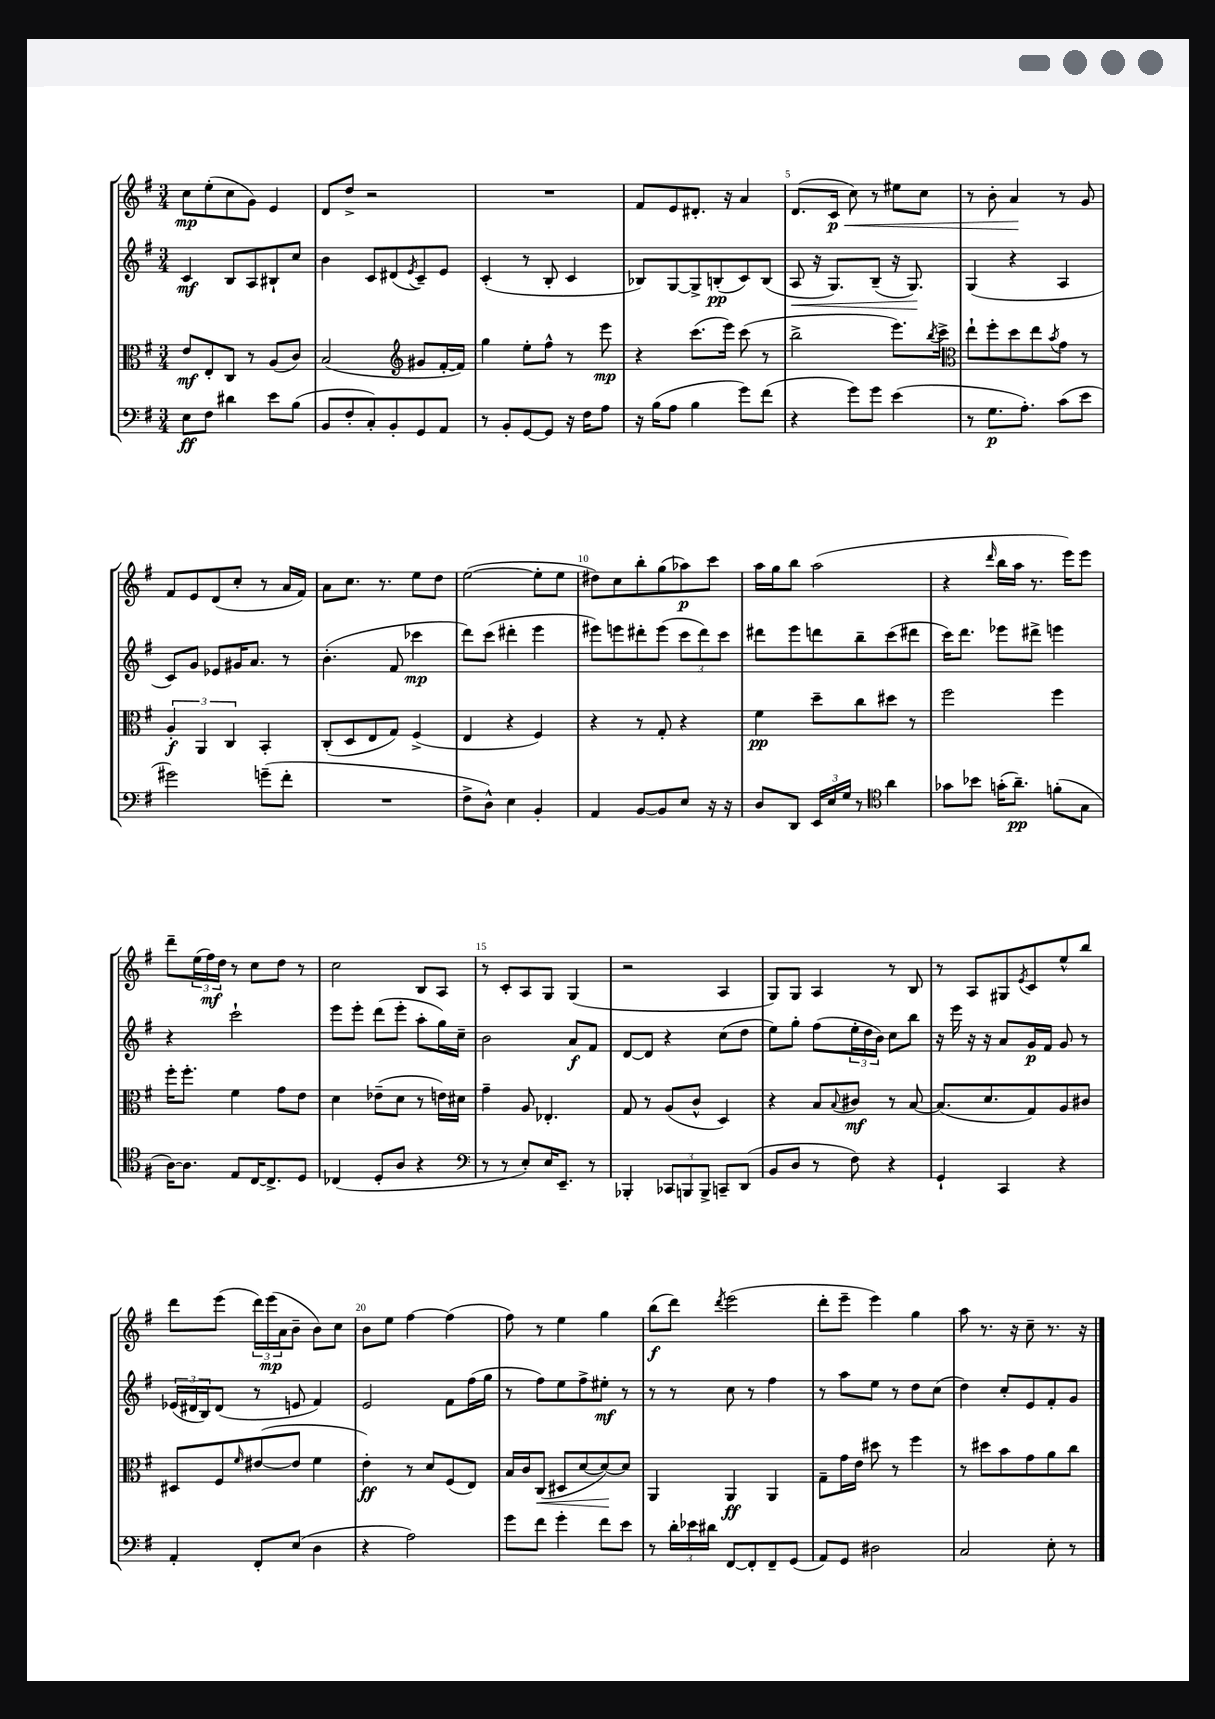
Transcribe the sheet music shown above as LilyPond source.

<<
\new StaffGroup <<
\new Staff = "s0" {
    \clef treble \key g \major \numericTimeSignature \time 3/4
    c''8\mp e''8-.( c''8 g'8) e'4 |
    d'8 d''8-> r2 |
    R2. |
    fis'8 e'8 dis'8.-. r16 a'4 |
    d'8.( c'16\p\< c''8) r8 eis''8 c''8 |
    r8 b'8-. a'4\! r8 g'8 |
    fis'8 e'8 d'8( c''8-. r8 a'16 fis'16) |
    a'8 c''8. r8. e''8 d''8 |
    e''2~( e''8-. e''8 |
    dis''8) c''8 b''8-. g''8( aes''8\p) c'''8 |
    a''16 g''16 b''8 a''2( |
    r4 \grace { d'''16 } b''16 a''16 r8. e'''16) e'''8 |
    d'''8-- \tuplet 3/2 { e''16( fis''16\mf) d''16 } r8 c''8 d''8 r8 |
    c''2 b8 a8 |
    r8 c'8-. a8 g8 g4( |
    r2 a4 |
    g8) g8 a4 r8 b8 |
    r8 a8 gis8 \acciaccatura { e'8 } c'8 e''8-^ b''8 |
    d'''8 e'''8( \tuplet 3/2 { d'''16) e'''16\mp( a'16 } b'8-- b'8) c''8 |
    b'8 e''8 fis''4~ fis''4( |
    fis''8) r8 e''4 g''4 |
    b''8\f( d'''8) \acciaccatura { d'''8 } e'''2( |
    d'''8-. e'''8-- e'''4) g''4 |
    a''8 r8. r16 c''8-- r8. r16 \bar "|." |
}
\new Staff = "s1" {
    \clef treble \key g \major \numericTimeSignature \time 3/4
    c'4\mf b8 a8 bis8-! c''8 |
    b'4 c'8 dis'8( \acciaccatura { e'8 } c'8--) e'8 |
    c'4-.( r8 b8-. c'4 |
    bes8) g8~ g8-> b8-.\pp( c'8) b8( |
    a8\< r16 g8.) b8--( r16 g8.\!) |
    g4( r4 a4 |
    c'8) g'8 ees'8 gis'16 a'8. r8 |
    b'4.-.( fis'8 ces'''4\mp |
    d'''8) c'''8( dis'''4-. e'''4 |
    eis'''8) e'''8 dis'''8-. e'''8( \tuplet 3/2 { c'''8 dis'''8) c'''8 } |
    dis'''8 e'''8 d'''8 b''8-- c'''8( dis'''8 |
    c'''16) d'''8. ees'''8 dis'''8-> e'''4 |
    r4 c'''2-! |
    e'''8 e'''8-. d'''8( e'''8-. a''8-. g''16) c''16-- |
    b'2 a'8\f fis'8 |
    d'8~ d'8 r4 c''8( d''8 |
    e''8) g''8-. fis''8( \tuplet 3/2 { e''16-. d''16 b'16) } c''8 b''8 |
    r16 e'''16 r16 r16 a'8 g'16\p fis'16 g'8 r8 |
    \tuplet 3/2 { ees'16( dis'16 b16) } dis'8( r8 e'8 fis'4) |
    e'2 fis'8 fis''16( g''16 |
    r8 fis''8) e''8 fis''8-> eis''8-.\mf r8 |
    r8 r8 c''8 r8 fis''4 |
    r8 a''8 e''8 r8 d''8 c''8( |
    d''4) c''8-. e'8 fis'8-. g'8 \bar "|." |
}
\new Staff = "s2" {
    \clef alto \key g \major \numericTimeSignature \time 3/4
    e'8\mf e8-. c8 r8 a8( c'8) |
    b2( \clef treble gis'8 fis'16~-. fis'16) |
    g''4 e''8-. fis''8-^ r8 e'''8\mp |
    r4 c'''8.( e'''16) c'''8( r8 |
    b''2-> e'''8.) \acciaccatura { b''8 } c'''16-> |
    \clef alto e''8-! fis''8-. d''8 e''8 \acciaccatura { b'8 } g'8 r8 |
    \tuplet 3/2 { a4-.\f a,4 c4 } b,4-. |
    c8-.( d8 e8 g8) fis4->( |
    e4 r4 fis4) |
    r4 r8 g8-. r4 |
    fis'4\pp d''8-- c''8 dis''8 r8 |
    fis''2 fis''4 |
    fis''16-. fis''8.-. fis'4 g'8 e'8 |
    d'4 ees'8--( d'8 r8 e'16) dis'16 |
    g'4-- a8 ees4.-. |
    g8 r8 a8( c'8-^ d4) |
    r4 b8 \appoggiatura { b8 } cis'8\mf r8 b8~ |
    b8.( d'8. g8) a8 cis'8 |
    dis8 fis8 \grace { fis'16 } eis'8~( eis'8 fis'4 |
    e'4-.\ff) r8 d'8 fis8( e8) |
    b16 c'16 c8\<( dis8 d'8~ d'8~\!) d'8 |
    a,4 a,4\ff a,4 |
    g8-- g'16 e'16 dis''8 r8 fis''4 |
    r8 dis''8 b'8 g'8 a'8 c''8 \bar "|." |
}
\new Staff = "s3" {
    \clef bass \key g \major \numericTimeSignature \time 3/4
    e8\ff fis8 dis'4 e'8 b8( |
    b,8 fis8-. c8-.) b,8-. g,8 a,8 |
    r8 b,8-. g,8~ g,8 r16 fis16 a8 |
    r16 b16( a8 b4 g'8) fis'8( |
    r4 g'8) g'8 e'4( |
    r8 g8.\p a8.-.) c'8( e'8 |
    gis'2) g'8--( fis'8-. |
    R2. |
    fis8-> d8-^) e4 b,4-. |
    a,4 b,8~ b,8 e8 r16 r16 |
    d8 d,8 \tuplet 3/2 { e,16 e16 g16 } r8 \clef tenor a'4 |
    ges'8 bes'8 g'16-.( a'8.--\pp) f'8-.( g8 |
    a16~) a8. e8 c16~ c8.-> d8 |
    ces4( d8-. a8 r4 |
    \clef bass r8 r8 e8-.) e16 e,8.-- r8 |
    bes,,4-. \tuplet 3/2 { ces,8 b,,8 b,,8-> } c,8-- d,8( |
    b,8 d8 r8 fis8) r4 |
    g,4-! c,4 r4 |
    a,4-. fis,8-. e8( d4 |
    r4 a2) |
    g'8 fis'8 g'4-. fis'8 e'8 |
    r8 \tuplet 3/2 { d'16-. ees'16 dis'16 } fis,8~ fis,8-. fis,8-- g,8( |
    a,8) g,8 dis2 |
    c2 e8-. r8 \bar "|." |
}
>>
>>
\layout { \context { \Score \override BarNumber.break-visibility = ##(#f #t #t) barNumberVisibility = #(every-nth-bar-number-visible 5) } }
